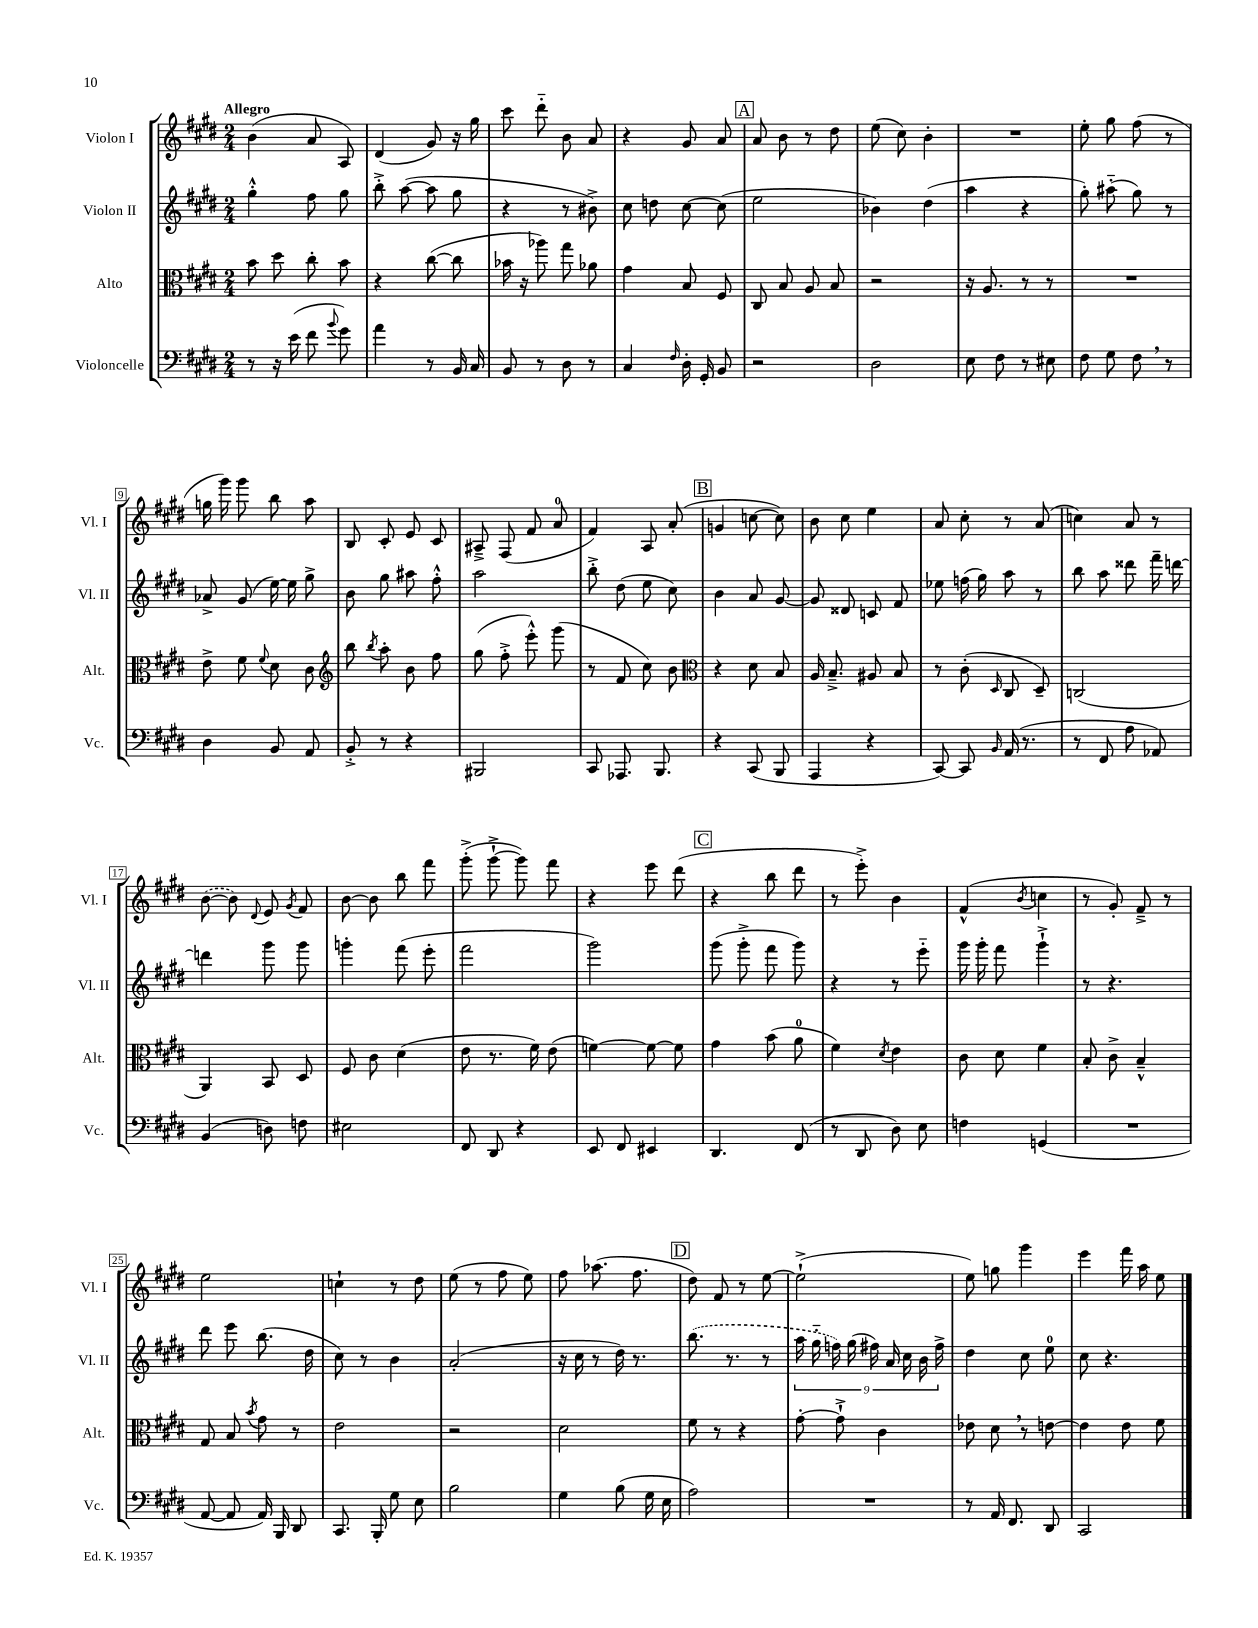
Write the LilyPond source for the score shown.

<<
\new StaffGroup <<
\new Staff = "s0" \with { instrumentName = "Violon I" shortInstrumentName = "Vl. I" } {
    \clef treble \key e \major \numericTimeSignature \time 2/4 \tempo "Allegro"
    \autoBeamOff b'4( a'8 a8) |
    dis'4( gis'8) r16 gis''16 |
    cis'''8 dis'''8-_ b'8 a'8 |
    r4 gis'8 a'8 |
    \mark \markup { \box "A" } a'8 b'8 r8 dis''8 |
    e''8( cis''8) b'4-. |
    R2 |
    e''8-. gis''8 fis''8( r8 |
    g''16 gis'''16) gis'''8 b''8 a''8 |
    b8 cis'8-. e'8 cis'8 |
    ais8---> fis8( fis'8 a'8-0 |
    fis'4) a8 a'8-.( |
    \mark \markup { \box "B" } g'4 c''8~ c''8) |
    b'8 cis''8 e''4 |
    a'8 cis''8-. r8 a'8( |
    c''4) a'8 r8 |
    \once \slurDashed b'8~( b'8) \appoggiatura { dis'8 } e'8 \acciaccatura { gis'8 } fis'8 |
    b'8~ b'8 b''8 fis'''8 |
    gis'''8-.->( gis'''8~-!-> gis'''8) fis'''8 |
    r4 e'''8 dis'''8( |
    \mark \markup { \box "C" } r4 b''8 dis'''8 |
    r8 e'''8-.->) b'4 |
    fis'4-^( \acciaccatura { b'8 } c''4 |
    r8 gis'8-.) fis'8---> r8 |
    e''2 |
    c''4-! r8 dis''8 |
    e''8( r8 fis''8 e''8) |
    fis''8 aes''8.( fis''8. |
    \mark \markup { \box "D" } dis''8) fis'8 r8 e''8~ |
    e''2-!->( |
    e''8) g''8 gis'''4 |
    e'''4 fis'''16 a''16 e''8 \bar "|." |
}
\new Staff = "s1" \with { instrumentName = "Violon II" shortInstrumentName = "Vl. II" } {
    \clef treble \key e \major \numericTimeSignature \time 2/4
    \autoBeamOff gis''4-.-^ fis''8 gis''8 |
    b''8-.-> a''8~( a''8 gis''8 |
    r4 r8 bis'8->) |
    cis''8 d''8 cis''8~ cis''8( |
    \mark \markup { \box "A" } e''2 |
    bes'4) dis''4( |
    a''4 r4 |
    gis''8-.) ais''8-_( gis''8) r8 |
    aes'8-> gis'8( e''16~) e''16 gis''8-> |
    b'8 gis''8 ais''8 fis''8-.-^ |
    a''2 |
    b''8-.-> dis''8( e''8 cis''8) |
    \mark \markup { \box "B" } b'4 a'8 gis'8~ |
    gis'8 disis'8 c'8 fis'8 |
    ees''8 f''16( gis''16) a''8 r8 |
    b''8 a''8 disis'''8 fis'''16-- d'''16~ |
    d'''4 gis'''8 gis'''8 |
    g'''4-. fis'''8( e'''8-. |
    fis'''2 |
    gis'''2) |
    \mark \markup { \box "C" } gis'''8( gis'''8-.-> fis'''8 gis'''8) |
    r4 r8 e'''8-_ |
    gis'''16 gis'''16-. fis'''8 gis'''4-!-> |
    r8 r4. |
    dis'''8 e'''8 b''8.( dis''16 |
    cis''8) r8 b'4 |
    a'2-.( |
    r16 cis''16 r8 dis''16) r8. |
    \mark \markup { \box "D" } \once \slurDashed b''8.( r8. r8 |
    \tuplet 9/8 { a''16 gis''16-_ f''16) gis''16( fis''16) a'16 cis''16 b'16 fis''16-> } |
    dis''4 cis''8 e''8-0 |
    cis''8 r4. \bar "|." |
}
\new Staff = "s2" \with { instrumentName = "Alto" shortInstrumentName = "Alt." } {
    \clef alto \key e \major \numericTimeSignature \time 2/4
    \autoBeamOff b'8 dis''8 cis''8-. b'8 |
    r4 cis''8~( cis''8 |
    bes'16 r16 aes''8) gis''8 aes'8 |
    gis'4 b8 fis8 |
    \mark \markup { \box "A" } cis8 b8 a8 b8 |
    r2 |
    r16 a8. r8 r8 |
    R2 |
    e'8-> fis'8 \appoggiatura { fis'8 } dis'8 cis'8 |
    \clef treble b''8 \acciaccatura { b''8 } a''8-. b'8 fis''8 |
    gis''8( fis''8-.-> e'''8-.-^) gis'''8( |
    r8 fis'8 cis''8) b'8 |
    \mark \markup { \box "B" } \clef alto r4 dis'8 b8 |
    a16 b8.---> ais8 b8 |
    r8 cis'8-.( \grace { dis16 } cis8 dis8--) |
    c2( |
    a,4) b,8 dis8 |
    fis8 cis'8 dis'4( |
    e'8 r8. fis'16) e'8( |
    f'4~) f'8~ f'8 |
    \mark \markup { \box "C" } gis'4 b'8( a'8-0 |
    fis'4) \acciaccatura { dis'8 } e'4 |
    cis'8 dis'8 fis'4 |
    b8-. cis'8-> b4---^ |
    gis8 b8 \acciaccatura { b'8 } gis'8 r8 |
    e'2 |
    r2 |
    dis'2 |
    \mark \markup { \box "D" } fis'8 r8 r4 |
    gis'8~-. gis'8-!-> cis'4 |
    ees'8 dis'8 \breathe r8 e'8~ |
    e'4 e'8 fis'8 \bar "|." |
}
\new Staff = "s3" \with { instrumentName = "Violoncelle" shortInstrumentName = "Vc." } {
    \clef bass \key e \major \numericTimeSignature \time 2/4
    \autoBeamOff r8 r16 e'16( fis'8 \appoggiatura { b'8 } gis'8) |
    a'4 r8 b,16 cis16 |
    b,8 r8 dis8 r8 |
    cis4 \grace { fis16 } dis16-. gis,16-. b,8 |
    \mark \markup { \box "A" } r2 |
    dis2 |
    e8 fis8 r8 eis8 |
    fis8 gis8 fis8 \breathe r8 |
    dis4 b,8 a,8 |
    b,8-.-> r8 r4 |
    bis,,2 |
    cis,8 aes,,8. b,,8. |
    \mark \markup { \box "B" } r4 cis,8( b,,8 |
    a,,4 r4 |
    cis,8~) cis,8 \grace { b,16 } a,16( r8. |
    r8 fis,8 a8 aes,8) |
    b,4( d8) f8 |
    eis2 |
    fis,8 dis,8 r4 |
    e,8 fis,8 eis,4 |
    \mark \markup { \box "C" } dis,4. fis,8( |
    r8 dis,8 dis8) e8 |
    f4 g,4( |
    R2 |
    a,8~ a,8 a,16) b,,16 dis,8 |
    cis,8. b,,16-. gis8 e8 |
    b2 |
    gis4 b8( gis16 e16 |
    \mark \markup { \box "D" } a2) |
    R2 |
    r8 a,16 fis,8. dis,8 |
    cis,2 \bar "|." |
}
>>
>>
\layout { \context { \Score \override BarNumber.stencil = #(make-stencil-boxer 0.1 0.3 ly:text-interface::print) } }
